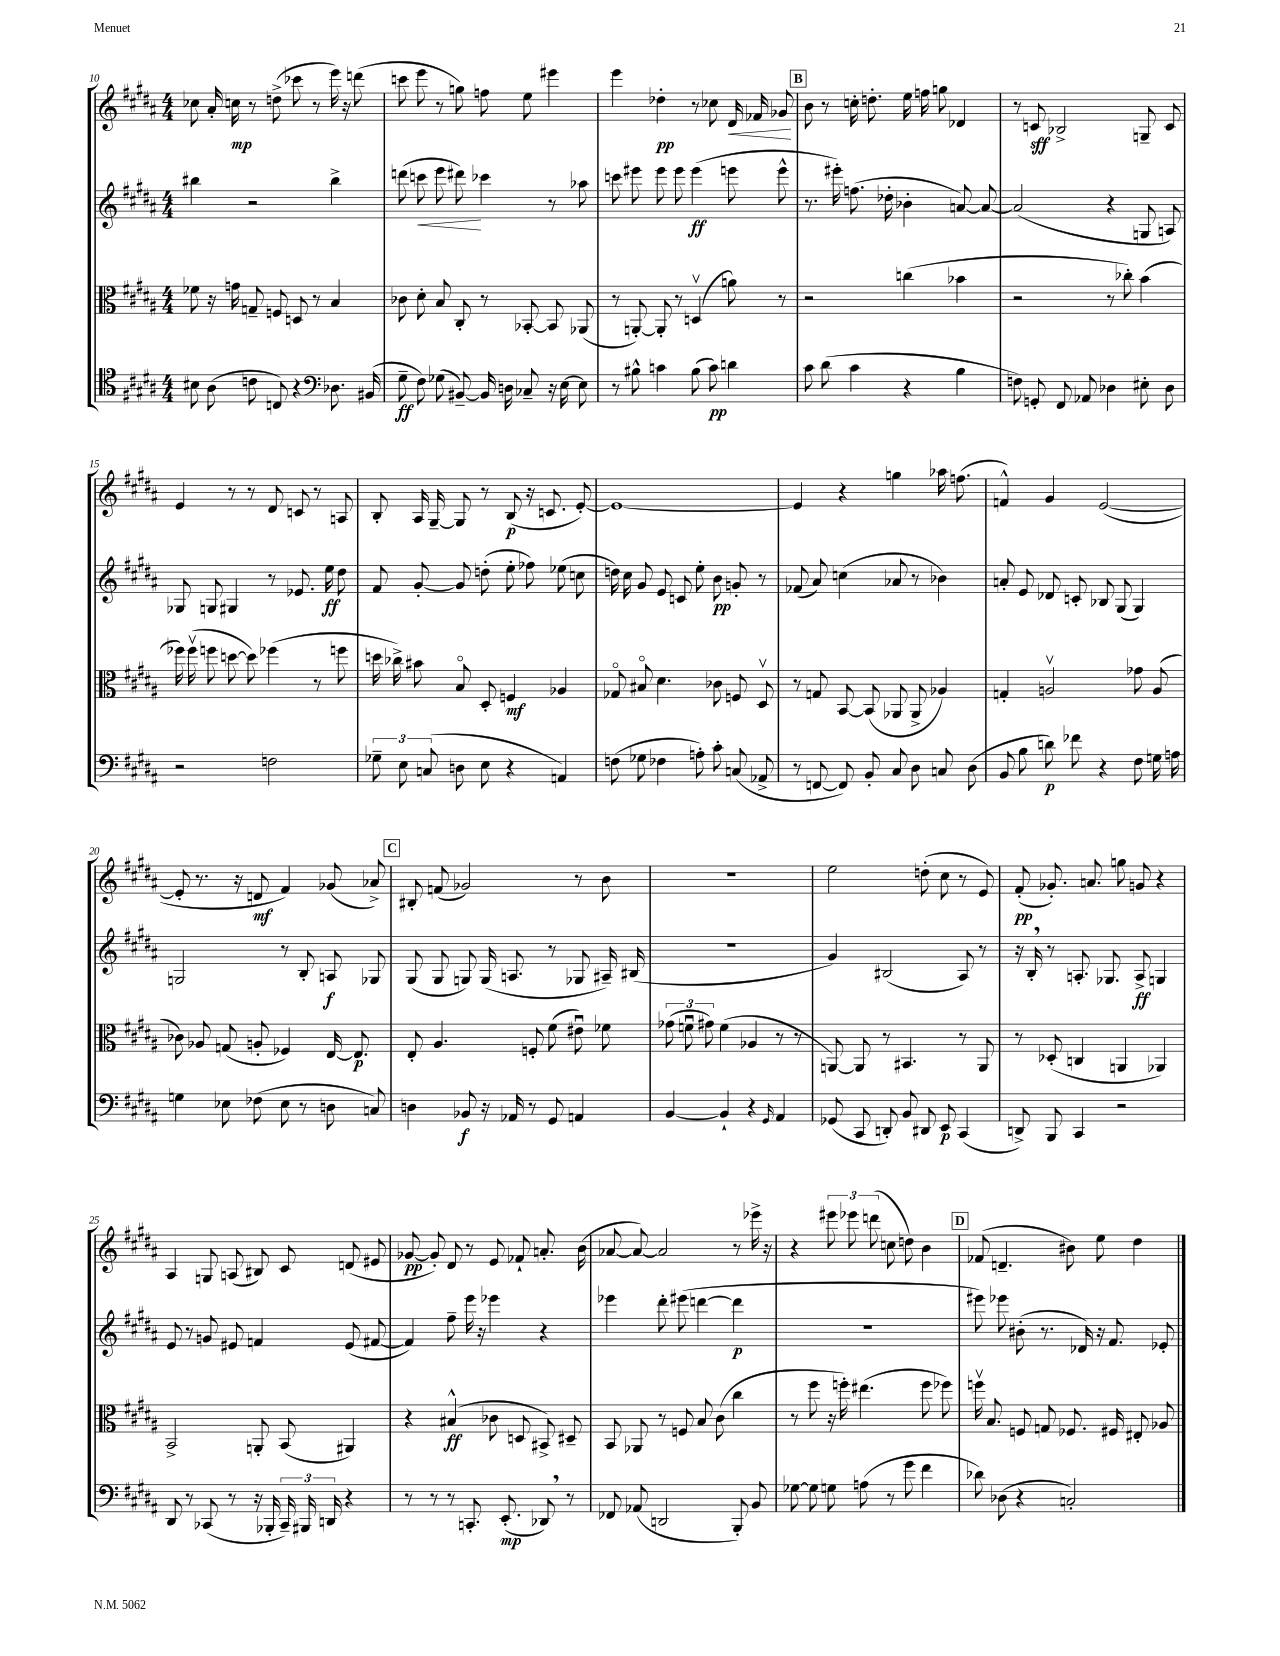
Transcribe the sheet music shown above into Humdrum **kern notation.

**kern	**kern	**kern	**kern
*staff4	*staff3	*staff2	*staff1
*clefC4	*clefC3	*clefG2	*clefG2
*k[f#c#g#d#a#]	*k[f#c#g#d#a#]	*k[f#c#g#d#a#]	*k[f#c#g#d#a#]
*M4/4	*M4/4	*M4/4	*M4/4
8B#	8f-	4bb#	8cc-
(8A#	16r	.	16a#'
.	16g	.	16cc
8c	8G~	2r	8r
8C)	8F	.	(8dd^
4r	8D	.	8ccc-
.	8r	.	8r
*clefF4	*	*	*
8.D-	4B	4bb#^	16eee)
.	.	.	16r
.	.	.	(8ddd
(16BB#	.	.	.
=	=	=	=
8G#~	8c-	(8ddd	8ccc
8F#)	8d#'	8ccc	8eee
(8G-	8B	8eee	8r
[8BB#~)	8C#'	8ddd#)	8gg)
16BB#]	8r	4ccc-	8ff
16D	.	.	.
8C-~	[8BB-'	.	8ee
16r	8BB-]	8r	4eee#
[16E	.	.	.
8E]	(8AA-	8aa-	.
=	=	=	=
8r	8r	8ccc	4eee
8B#^^	[8AA')	8eee#	.
4c	8AA']	8eee#	4dd-'
.	8r	8eee#	.
(8B#	(4Dv	(4eee#	8r
8c)	.	.	8cc-
4d	8a)	8eee	16d#
.	.	.	16f-
.	8r	8eee^^	8g-
=	=	=	=
8c#	2r	8.r	8b
(8d#	.	.	8r
.	.	16eee#')	.
4c#	.	(8.ff	16cc'
.	.	.	8.dd'
.	.	16dd-'	.
4r	(4cc	4b-'	16ee
.	.	.	16ff
.	.	.	8gg
4B	4b-	[8a)	4d-
.	.	8a_	.
=	=	=	=
8F)	2r	(2a]	8r
8GG'	.	.	8c
8FF#	.	.	2B-^
8AA-	.	.	.
4D-	8r	4r	.
.	8cc-')	.	.
8E#'	(4b	8G	8G~
8D-	.	8A)	8c
=	=	=	=
2r	16ff-)	8G-	4e
.	(16ff-v	.	.
.	8ff	8G	.
.	[8dd	4G#	8r
.	8dd])	.	8r
2F	(4ff-	8r	8d#
.	.	8.e-	8c
.	8r	.	8r
.	.	16ee	.
.	8ff	8dd#	8A
=	=	=	=
12G-~	16dd	8f#	8B'
.	16cc-^)	.	.
12E	.	.	.
.	8b#	[8g#'	16A#
(12C	.	.	.
.	.	.	[16G#~
8D	8Bo	8g#]	8G#]
8E	8D#'	(8dd'	8r
4r	4F	8ee'	(8B
.	.	8ff-)	16r
.	.	.	8.c
4AA)	4A-	(8ee-	.
.	.	8cc	[8e')
=	=	=	=
(8F	8G-o	16dd)	1e_
.	.	16cc#	.
8G-	8B#o	8g#	.
4F-	4.d#	8e	.
.	.	8c	.
8A')	.	8ee'	.
8c#'	8c-	8b	.
(8C	8F	8g'	.
8AA-^	8D#v	8r	.
=	=	=	=
8r	8r	(8f-	4e]
[8FF	8G	8a#)	.
8FF])	[8BB	(4cc	4r
8BB'	(8BB]	.	.
8C#	8AA-	8a-	4gg
8D#	8AA-^	8r	.
8C	4A-)	4b-)	16aa-
.	.	.	(8.ff
(8D#	.	.	.
=	=	=	=
8BB	4G'	8a'	4f^^)
8B	.	8e	.
8d)	2Av	8d-	4g#
8f-	.	8c'	.
4r	.	8B-	([2e
.	.	(8G#	.
8F#	8g-	4G#)	.
16G	(8A	.	.
16A	.	.	.
=	=	=	=
4G	8c-)	2G	8e']
.	8A-	.	8.r
8E-	(8G	.	.
.	.	.	16r
(8F-	8A'	.	8d
8E-	4F-)	8r	4f#)
8r	.	8B'	.
8D	[16E	8A	(8g-
.	8.E]	.	.
8C)	.	8G-	8a-^)
=	=	=	=
4D	8E'	(8G#	8B#'
.	4.A#	8G#	(8f
8BB-	.	8G)	2g-)
16r	.	(16G	.
16AA-	.	8.A	.
8r	8F'	.	.
8GG#	(8f#	8r	.
4AA	8e#u)	8G-	8r
.	8f-	16A#~)	8b
.	.	(16B#	.
=	=	=	=
[4BB	(12g-	1r	1r
.	12fu	.	.
.	12g#)	.	.
4BB`]	(4f	.	.
4r	4A-	.	.
16qqGG#	.	.	.
4AA#	8r	.	.
.	8r	.	.
=	=	=	=
(8GG-	[8AA)	4g#)	2ee
8CC#	8AA]	.	.
8DD')	8r	(2B#	.
8BB	4.BB#	.	.
8DD#	.	.	(8dd'
8EE	.	.	8cc#
(4CC#	8r	8A#)	8r
.	8AA	8r	8e)
=	=	=	=
8DD^)	8r	16r	(8f#'
.	.	16B'	.
8BBB	(8D-'	8r	8.g-')
4CC#	4C	8.A'	.
.	.	.	8.a
.	.	8.G-	.
2r	4AA	.	8gg
.	.	8A^	8g
.	4AA-)	4G	4r
=	=	=	=
8DD#	2BB^	8e	4A#
8r	.	8r	.
(8CC-	.	8g	8G
8r	.	8e#	(8A
16r	8AA'	4f	8B#)
16BBB-'	.	.	.
24CC-~)	(8BB	.	8c#
24BBB#	.	.	.
24DD	.	.	.
4r	4AA#)	(8e#	(8d
.	.	[8f#	8e#
=	=	=	=
8r	4r	4f#])	[8g-
8r	.	.	8g-'])
8r	(4B#^^	8ff#~	8d#
8.CC'	.	16eee	8r
.	.	16r	.
.	8c-	4eee-	8e
(8.EE'	.	.	.
.	8D	.	8f-`
8DD-)	8BB#^)	4r	8.a'
8r	8D#~	.	.
.	.	.	(16b
=	=	=	=
8FF-	8BB	4eee-	[8a-
(8AA-	8AA-	.	8a-_)
2DD	8r	8ddd#'	2a-]
.	8F	(8eee#	.
.	8B	[4ddd	.
.	(8c#	.	.
8BBB')	4cc#	4ddd]	8r
8BB	.	.	16eee-^
.	.	.	16r
=	=	=	=
[8G-	8r	1r	4r
8G-]	8ff#	.	.
8G	16r	.	12eee#
.	16ff')	.	.
.	.	.	12eee-
(8A	(4.ee#	.	.
.	.	.	(12ddd
8r	.	.	8cc
8g#	.	.	8dd)
4f#	8ff	.	4b
.	8ff-)	.	.
=	=	=	=
8d-)	16ffv	8eee#)	(8f-
.	8.B	.	.
(8D-	.	8eee-	4.d~
4r	8F	(8b#'	.
.	8G	8.r	.
2C')	8.F-	.	8b#)
.	.	16d-)	.
.	.	16r	8ee
.	16F#	8.f#	.
.	8E#'	.	4dd#
.	8A-	8e-'	.
==	==	==	==
*-	*-	*-	*-
